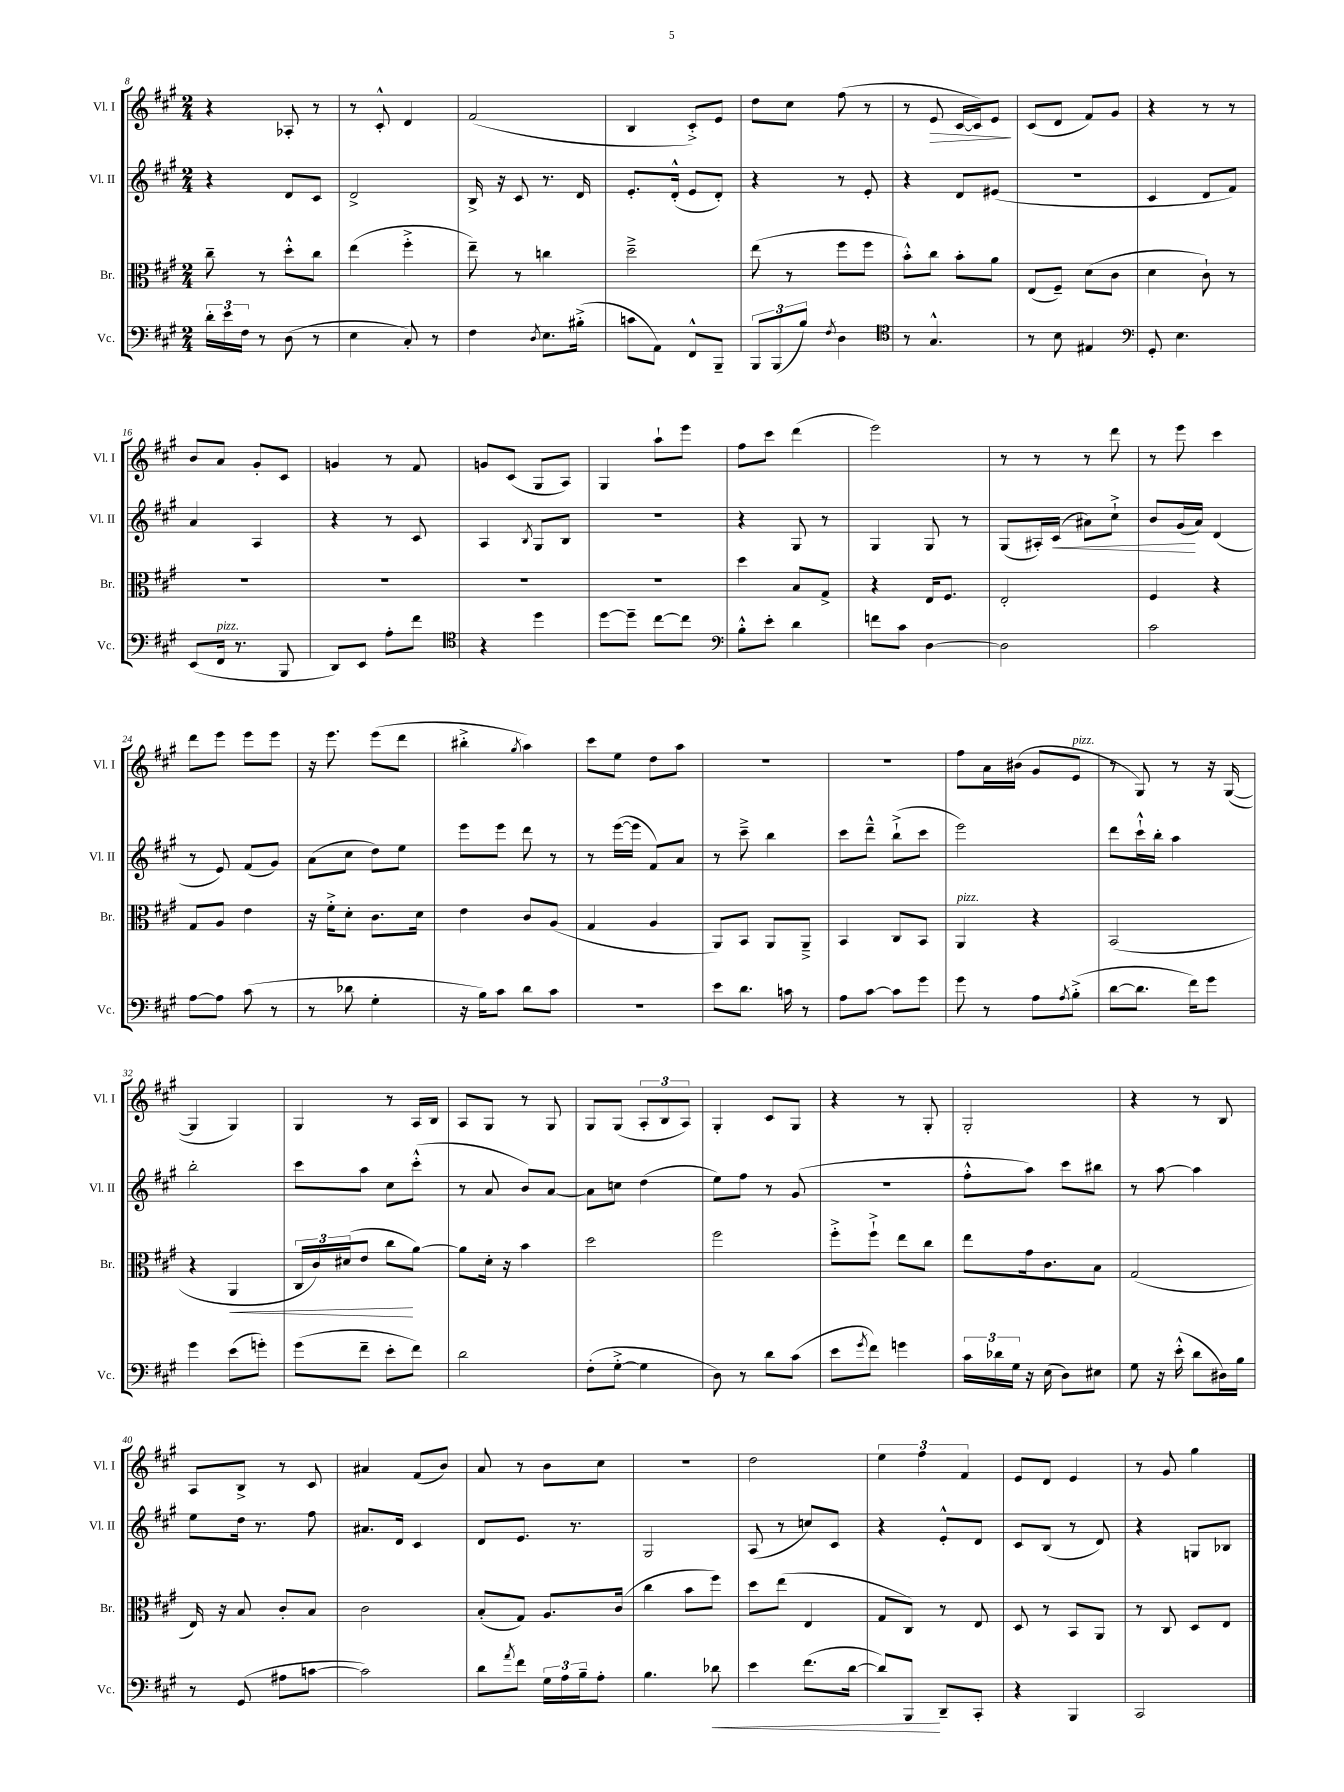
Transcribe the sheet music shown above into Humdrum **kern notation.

**kern	**kern	**kern	**kern
*staff4	*staff3	*staff2	*staff1
*clefF4	*clefC3	*clefG2	*clefG2
*k[f#c#g#]	*k[f#c#g#]	*k[f#c#g#]	*k[f#c#g#]
*M2/4	*M2/4	*M2/4	*M2/4
24d'	8cc#~	4r	4r
24e	.	.	.
24F#	.	.	.
8r	8r	.	.
(8D	8dd'^^	8d	8A-'
8r	8cc#	8c#	8r
=	=	=	=
4E	(4ee	2d^	8r
.	.	.	8c#'^^
8C#')	4ff#'^	.	4d
8r	.	.	.
=	=	=	=
4F#	8ee~)	16B^	(2f#
.	.	16r	.
.	8r	8c#	.
8qD	.	.	.
8.E	4cc	8.r	.
(16B#'^	.	16d	.
=	=	=	=
8c	2dd~^	8.e'	4B
8AA)	.	.	.
.	.	(16d'^^	.
8FF#^^	.	8e	8c#'^)
8BBB~	.	8d')	8e
=	=	=	=
12BBB	(8ee	4r	8dd
(12BBB	.	.	.
.	8r	.	8cc#
12B)	.	.	.
8qF#	.	.	.
4D	8ff#	8r	(8ff#
.	8ff#	8e'	8r
=	=	=	=
*clefC4	*	*	*
8r	8b'^^)	4r	8r
4.G#^^	8cc#	.	8e
.	8b'	8d	[16c#
.	.	.	16c#])
.	8a	(8e#	8e
=	=	=	=
8r	(8E	2r	(8c#
8B	8F#~)	.	8d
4E#	(8d	.	8f#)
.	8c#	.	8g#
=	=	=	=
*clefF4	*	*	*
8GG#'	4d	4c#	4r
4.E	.	.	.
.	8c#`)	8d	8r
.	8r	8f#)	8r
=	=	=	=
(8EE	2r	4a	8b
16FF#	.	.	8a
8.r	.	.	.
.	.	4A	8g#'
8BBB	.	.	8c#
=	=	=	=
8DD)	2r	4r	4g
8EE	.	.	.
8A'	.	8r	8r
8f#	.	8c#	8f#
=	=	=	=
*clefC4	*	*	*
4r	2r	4A	8g
.	.	.	(8c#
.	.	8qB	.
4dd	.	8G#	8G#
.	.	8B	8A)
=	=	=	=
[8dd	2r	2r	4G#
8dd~]	.	.	.
[8cc#	.	.	8aa`
8cc#]	.	.	8eee
=	=	=	=
*clefF4	*	*	*
8B'^^	4dd	4r	8ff#
8e'	.	.	8ccc#
4d	8B	8G#	(4ddd
.	8G#^	8r	.
=	=	=	=
8f	4r	4G#	2eee)
8c#	.	.	.
[4D	16E	8G#	.
.	8.F#	.	.
.	.	8r	.
=	=	=	=
2D]	2E'	(8G#	8r
.	.	16A#')	8r
.	.	(16c#	.
.	.	8a#)	8r
.	.	8cc#`^	8ddd
=	=	=	=
2c#	4F#	8b	8r
.	.	(16g#	8eee
.	.	16a)	.
.	4r	(4d	4ccc#
=	=	=	=
[8A	8G#	8r	8ddd
8A]	8A	8e)	8eee
(8c#	4e	(8f#	8eee
8r	.	8g#)	8eee
=	=	=	=
8r	16r	(8a	16r
.	16f#'^	.	8.eee
8d-	8d'	8cc#	.
4G#'	8.c#	8dd)	(8eee
.	.	8ee	8ddd
.	16d	.	.
=	=	=	=
16r	4e	8eee	4bb#'^
16B)	.	.	.
8c#	.	8eee	.
.	.	.	8qgg#
8d	8c#	8ddd	4aa)
8c#	(8A	8r	.
=	=	=	=
2r	4G#	8r	8ccc#
.	.	([16eee	8ee
.	.	16eee]	.
.	4A	8f#)	8dd
.	.	8a	8aa
=	=	=	=
8e	8AA)	8r	2r
8.d	8BB	8ccc#~^	.
.	8AA	4bb	.
16c	.	.	.
8r	8AA~^	.	.
=	=	=	=
8A	4BB	8ccc#	2r
[8c#	.	8ddd~^^	.
8c#]	8C#	(8bb`^	.
8g#	8BB	8ccc#	.
=	=	=	=
8g#	4AA	2eee)	8ff#
8r	.	.	16a
.	.	.	(16b#
8A	4r	.	8g#
8qA	.	.	.
(8B'^	.	.	8e
=	=	=	=
[8d	(2BB	8ddd	8r
8.d]	.	16ccc#`^^	8G#)
.	.	16bb'	.
.	.	4aa	8r
16f#)	.	.	.
8g#	.	.	16r
.	.	.	([16G#
=	=	=	=
4g#	4r	2bb'	4G#]
(8e	4AA	.	4G#)
8g')	.	.	.
=	=	=	=
(8g#	24C#	8ccc#	4G#
.	24c#)	.	.
.	(24d#	.	.
8f#~	8e	8aa	.
8e'	8cc#	8cc#	8r
8f#)	[8a)	(8ccc#'^^	16A
.	.	.	16B
=	=	=	=
2d	8a]	8r	8A
.	16d'	8a	8G#
.	16r	.	.
.	4b	8b)	8r
.	.	[8a	8G#
=	=	=	=
(8F#'	2dd	8a]	8G#
[8G#'^	.	8cc	(8G#
4G#]	.	(4dd	12A'
.	.	.	12B
.	.	.	12A)
=	=	=	=
8D)	2ff#	8ee)	4G#'
8r	.	8ff#	.
8d	.	8r	8c#
(8c#	.	(8g#	8G#
=	=	=	=
8e	8ff#'^	2r	4r
8qg#	.	.	.
8f#)	8ff#`^	.	.
4g	8ee	.	8r
.	8cc#	.	8G#'
=	=	=	=
24c#	8ee	8ff#'^^	2G#'
24d-	.	.	.
24G#	.	.	.
16r	16g#	8aa)	.
(16E	8.c#	.	.
8D)	.	8ccc#	.
8E#	8B	8bb#	.
=	=	=	=
8G#	(2G#	8r	4r
16r	.	[8aa	.
(16e'^^	.	.	.
8d	.	4aa]	8r
16D#)	.	.	8B
16B	.	.	.
=	=	=	=
8r	16E)	8ee	8A
.	16r	.	.
(8GG#	8B	16dd	8B^
.	.	8.r	.
8A#	8c#'	.	8r
[8c	8B	8ff#	8c#
=	=	=	=
2c])	2c#	8.a#	4a#
.	.	16d	.
.	.	4c#	(8f#
.	.	.	8b)
=	=	=	=
8d	(8B'	8d	8a
8qa	.	.	.
8f#	8G#)	8.e	8r
24G#	8.A	.	8b
24A	.	.	.
.	.	8.r	.
24B~	.	.	.
8A'	.	.	8cc#
.	(16c#	.	.
=	=	=	=
4.B	4cc#	2G#	2r
.	8b	.	.
8d-	8ff#)	.	.
=	=	=	=
4e	8dd	(8A	2dd
.	(8ee	8r	.
(8.f#	4E	8cc)	.
.	.	8c#	.
[16d	.	.	.
=	=	=	=
8d])	8G#	4r	6ee
8BBB	8C#)	.	.
.	.	.	6ff#
8DD~	8r	8e'^^	.
.	.	.	6f#
8CC#'	8E	8d	.
=	=	=	=
4r	8D	8c#	8e
.	8r	(8B	8d
4BBB	8BB	8r	4e
.	8AA	8d)	.
=	=	=	=
2CC#	8r	4r	8r
.	8C#	.	8g#
.	8D	8G	4gg#
.	8E	8B-	.
==	==	==	==
*-	*-	*-	*-
